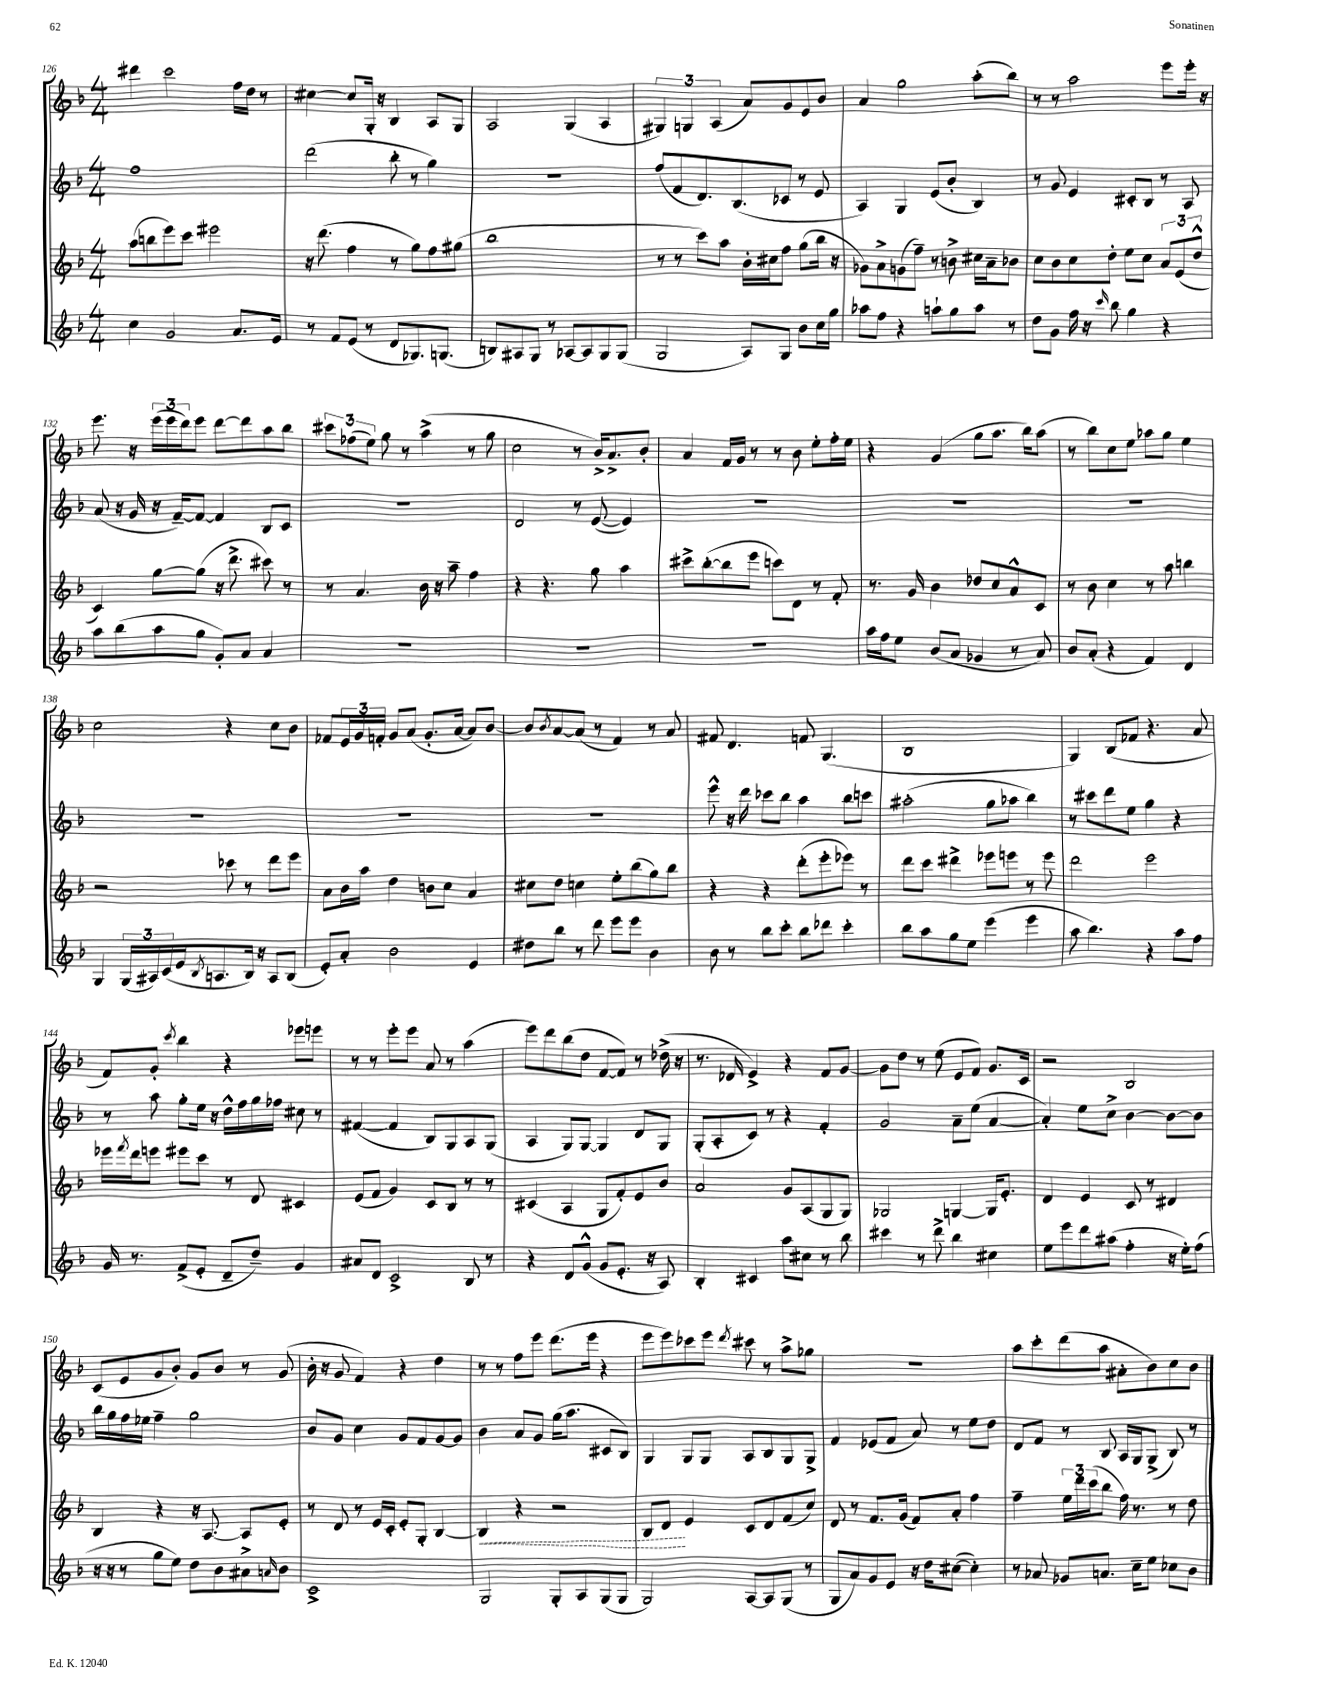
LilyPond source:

<<
\new StaffGroup <<
\new Staff = "s0" {
    \clef treble \key f \major \numericTimeSignature \time 4/4
    dis'''4 c'''2 f''16 d''16 r8 |
    cis''4~ cis''8 g16-. r16 bes4 a8 g8 |
    a2 g4( a4 |
    \tuplet 3/2 { gis4) g4 a4( } a'8) g'8 e'8 bes'8 |
    a'4 g''2 a''8-.( bes''8) |
    r8 r8 a''2 e'''8 e'''16-. r16 |
    e'''8. r16 \tuplet 3/2 { e'''16( e'''16 d'''16) } e'''8 d'''8~ d'''8 a''8 bes''8 |
    \tuplet 3/2 { cis'''8 fes''8( e''8) } g''8 r8 a''4->( r8 g''8 |
    c''2 r8 bes'16->) a'8.-> bes'8-. |
    a'4 f'16 g'16 r8 r8 bes'8 e''8-. f''16-. e''16 |
    r4 g'4( g''8 a''8. bes''16) a''8( |
    r8 bes''8) c''8 e''8 aes''8 g''8 e''4 |
    c''2 r4 c''8 bes'8 |
    fes'8 \tuplet 3/2 { e'16 g'16 f'16-. } g'8 a'8( g'8.-. a'16~ a'8) bes'8~ |
    bes'8 \acciaccatura { bes'8 } a'8~ a'8( r8 f'4) r8 a'8 |
    fis'8 d'4. f'8 g4.( |
    bes1 |
    g4) bes8( fes'8 r4. a'8 |
    f'8) g'8-. \acciaccatura { c'''8 } bes''4 r4 ees'''8 e'''8 |
    r8 r8 e'''8-. e'''8 a'8 r8 a''4( |
    e'''8) d'''8 bes''8( d''8 f'8~ f'8) r8 des''16->( r16 |
    r8. des'16 e'4->) r4 f'8 g'8~ |
    g'8 d''8 r8 e''8( e'8 f'8) g'8. c'16 |
    r2 bes2 |
    c'8( e'8 g'8 bes'8-.) g'8 bes'8 r8 g'8( |
    bes'16-. r16 g'8 f'4) r4 d''4 |
    r8 r8 f''8 e'''8 d'''8.( e'''16 r4 |
    e'''8 e'''8) ces'''8 e'''8 \acciaccatura { d'''8 } cis'''8 r8 a''8-> ges''8 |
    R1 |
    a''8 c'''8-. d'''8( a''8 ais'8-. bes'8) c''8 bes'8 \bar "|." |
}
\new Staff = "s1" {
    \clef treble \key f \major \numericTimeSignature \time 4/4
    f''1 |
    d'''2( bes''8-. r8 g''4) |
    R1 |
    f''8( f'8 d'8.) bes8.( ces'8 r8 e'8 |
    a4) g4 e'8( bes'8-. bes4) |
    r8 g'8 e'4 cis'8-. bes8 r8 a8 |
    a'8( r16 g'16 r16 f'16~--) f'8~ f'4 bes8 c'8 |
    r1 |
    d'2 r8 e'8~( e'4) |
    R1 |
    R1 |
    R1 |
    R1 |
    R1 |
    R1 |
    e'''8-^ r16 d'''16 ces'''8 bes''8 a''4 bes''8 c'''8 |
    ais''2-.( g''8 aes''8 bes''4) |
    r8 cis'''8 d'''8 e''8 g''4 r4 |
    r8 a''8 g''8-. e''16 r16 d''16-^ f''16 g''16 fes''16 cis''8 r8 |
    fis'4~( fis'4 bes8) g8 a8 g8( |
    a4 g8) g8~ g4 d'8 g8 |
    g8-.( a8-. c'8) r8 r4 f'4-. |
    g'2 a'8-- e''8( a'4~ |
    a'4-.) e''8 c''8-> bes'4~ bes'8~ bes'8 |
    bes''16 g''16 f''16 ees''16 f''4-- g''2 |
    bes'8 g'8 c''4 g'8 f'8 g'8~ g'8 |
    bes'4 a'8 g'8 g''16( a''8. cis'8 bes8) |
    g4 g8 g8 a8 bes8 g8 g8-> |
    f'4 ees'8( f'8 a'8) r8 e''8 d''8 |
    d'8 f'8 r8 bes8 a16 g16 g8->( bes8) r8 \bar "|." |
}
\new Staff = "s2" {
    \clef treble \key f \major \numericTimeSignature \time 4/4
    a''8( b''8 e'''8) c'''8 eis'''2 |
    r16 d'''8.( f''4 r8 g''8) f''8 gis''8( |
    bes''1 |
    r8 r8 c'''8) a''8 bes'16-. cis''16 f''8 g''8( bes''16 r16 |
    ges'8) a'8-> g'8( f''8--) r8 b'8-> cis''16 a'16-- bes'8 |
    c''8 bes'8 c''8 d''8-. e''8 c''8 \tuplet 3/2 { a'8 e'8( d''8-^ } |
    c'4) g''8~ g''8( r16 d'''8.-> cis'''8) r8 |
    r8 a'4. bes'16 r16 a''8-- f''4 |
    r4 r4. g''8 a''4 |
    cis'''8-> bes''8~-.( bes''8 e'''8 c'''8) d'8 r8 f'8-. |
    r8. g'16 bes'4 des''8 c''8 a'8-^ c'8 |
    r8 bes'8 c''4 r8 a''8 b''4 |
    r2 ces'''8 r8 d'''8 e'''8 |
    a'8 bes'16 a''16 d''4 b'8 c''8 a'4 |
    cis''8 d''8 c''4 e''8-. bes''8( g''8) bes''8 |
    r4 r4 d'''8-.( e'''8-. ees'''8) r8 |
    d'''8 c'''8 dis'''4-> ees'''8 e'''8 r8 e'''8 |
    d'''2 e'''2 |
    ees'''16 \acciaccatura { f'''8 } d'''16 e'''8 eis'''8 c'''8 r8 d'8 cis'4 |
    e'8( f'8 g'4) c'8 bes8 r8 r8 |
    cis'4( a4 g8 f'8-.) e'8 bes'8 |
    a'2 g'8 a8( g8 g8) |
    ges2 g4~ g16 e'8.-. |
    d'4 e'4 c'8 r8 dis'4 |
    bes4 r4 r16 a8.~ a8 e'8-. |
    r8 d'8 r8 e'16 c'16-. e'8-. g8-. bes4~ |
    \once \override Hairpin.style = #'dashed-line bes4\< r4 r2 |
    bes8 d'8\! e'4 c'8 d'8 f'8( c''8) |
    d'8 r8 f'8. g'16( f'8) a'8-. f''4 |
    f''4-- \tuplet 3/2 { e''16 d'''16 c'''16( } bes''8 f''16) r8. r8 d''8 \bar "|." |
}
\new Staff = "s3" {
    \clef treble \key f \major \numericTimeSignature \time 4/4
    c''4 g'2 a'8. e'16 |
    r8 f'8 e'8( r8 d'8 ges8.) g8.( |
    b8) ais8 g8 r8 aes8~ aes8 g8 g8( |
    g2 a8) g8 bes'8 c''16 g''16 |
    aes''8 f''8 r4 a''8-! g''8 a''8 r8 |
    d''8 g'8 f''16 r16 \grace { c'''16 } bes''8 g''4 r4 |
    a''8 bes''8( a''8 g''8 g'8-.) a'8 a'4 |
    R1 |
    R1 |
    R1 |
    a''16 f''16 e''8 bes'8( a'8 ges'4 r8 a'8) |
    bes'8 a'8-.( r4 f'4) d'4 |
    g4 \tuplet 3/2 { g16( ais16) c'16( } e'16 \acciaccatura { bes8 } a8. bes16) r16 a8 bes8( |
    e'8-.) a'8-. bes'2 e'4 |
    dis''8 bes''8 r8 d'''8 e'''8 e'''8 bes'4 |
    bes'8 r8 bes''8 c'''8-. bes''8 des'''8 c'''4-. |
    bes''8 a''8 g''8 e''8 e'''4( e'''4 |
    a''8 bes''4.) r4 a''8 f''8 |
    g'16 r8. f'8->( e'8-. d'8-- d''8--) g'4 |
    ais'8 d'8 c'2-> bes8 r8 |
    r4 d'8 g'8-^( g'8 e'8.-. r16 a8) |
    bes4-. cis'4 a''8 cis''8 r8 bes''8 |
    cis'''4 r8 d'''8-> bes''4 cis''4 |
    e''8 e'''8 d'''8 ais''8( f''4-. r16 e''16-.) f''8( |
    r16 r16 r8 g''8 e''8) d''8 bes'8 ais'8-> \grace { a'16 } bes'8 |
    c'1-> |
    g2 g8-. a8 g8( g8 |
    g2) a8~ a8 g8( r8 |
    g8 a'8) g'8 e'8 r16 d''16 cis''8~( cis''4-.) |
    r8 aes'8 ges'8 a'8. c''16-- e''8 ces''8 bes'8 \bar "|." |
}
>>
>>
\layout { \context { \Score currentBarNumber = #126 } }
